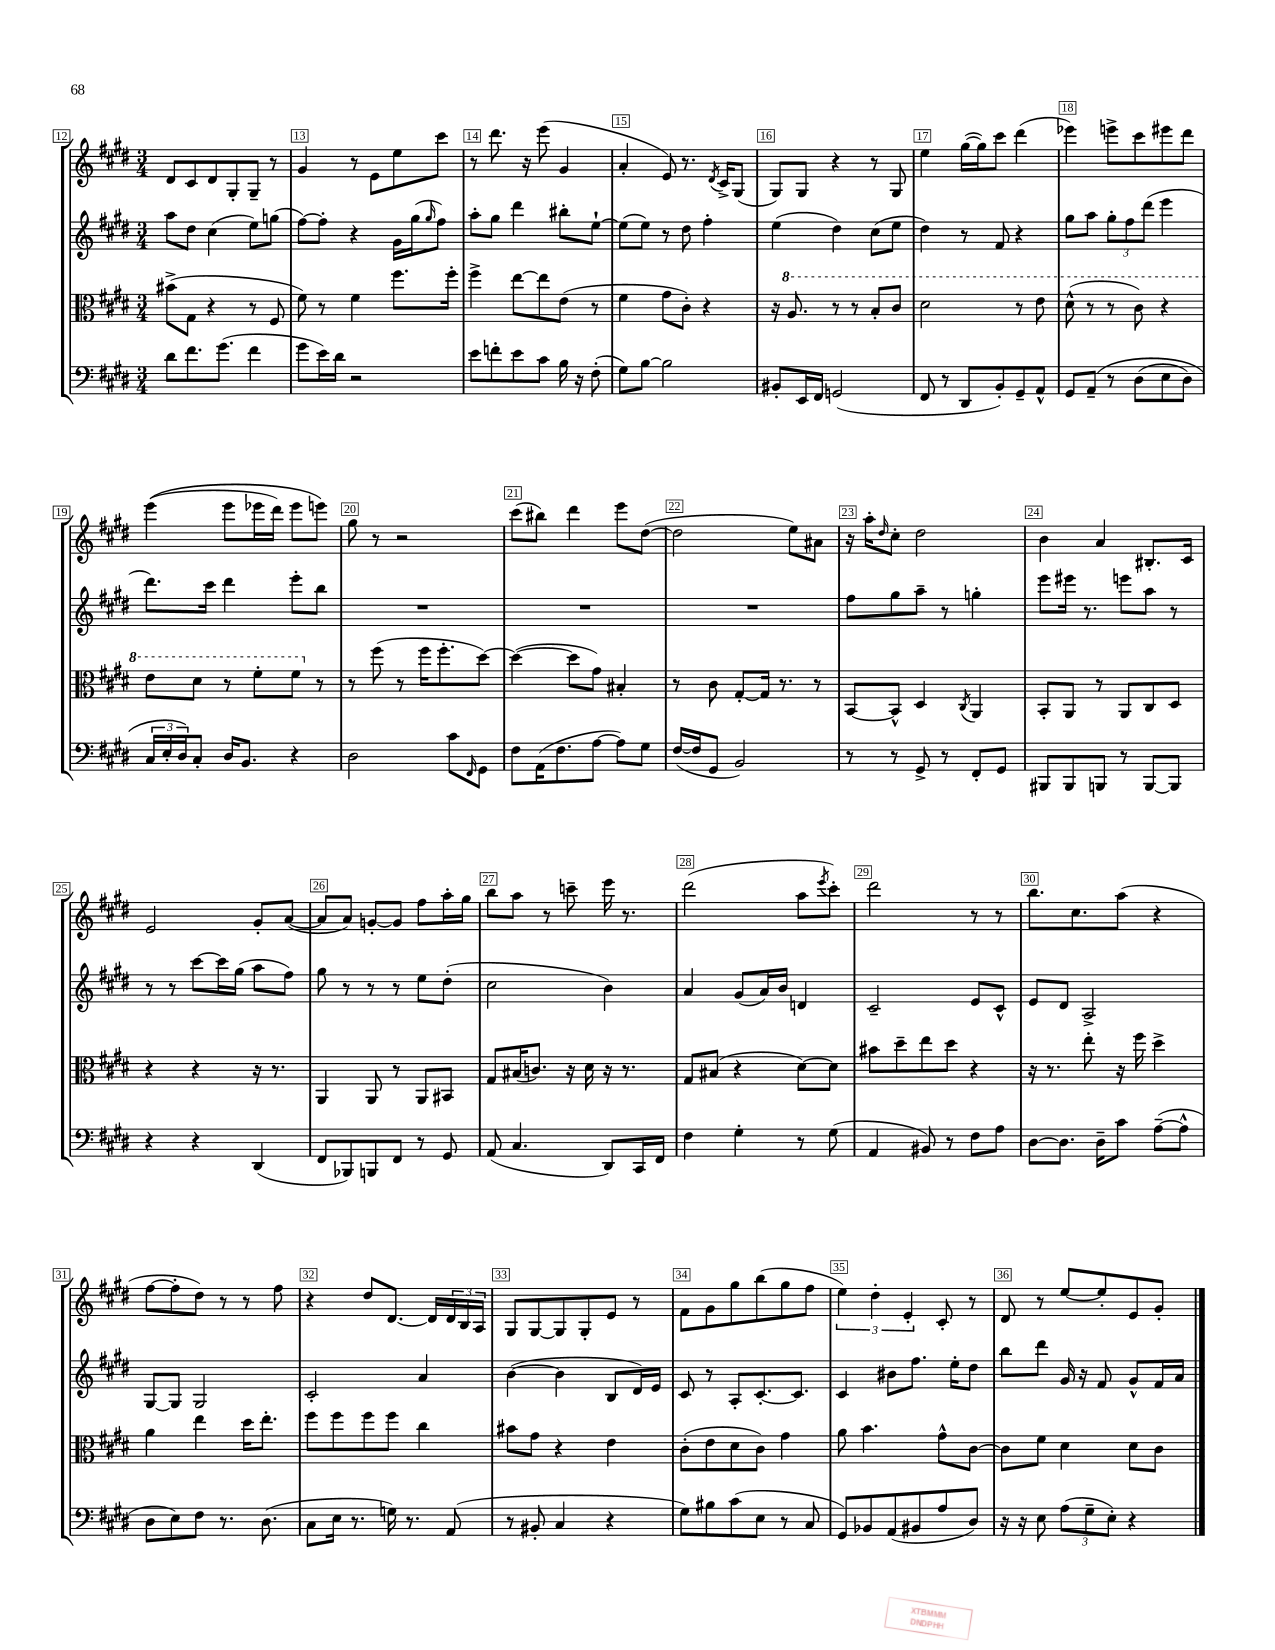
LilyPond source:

<<
\new StaffGroup <<
\new Staff = "s0" {
    \clef treble \key e \major \numericTimeSignature \time 3/4
    dis'8 cis'8 dis'8 gis8-. gis8-- r8 |
    gis'4 r8 e'8 e''8 cis'''8 |
    r8 dis'''8. r16 e'''8( gis'4 |
    a'4-. e'8) r8. \acciaccatura { dis'8 } cis'16-> gis8( |
    gis8) gis8 r4 r8 gis8 |
    e''4 gis''16~( gis''16) cis'''8 dis'''4( |
    ees'''4) e'''8-> cis'''8 eis'''8 dis'''8 |
    e'''4(\( e'''8 ees'''16 dis'''16) ees'''8 e'''8\) |
    gis''8 r8 r2 |
    cis'''8( bis''8) dis'''4 e'''8 dis''8~( |
    dis''2 e''8) ais'8 |
    r16 a''16-. \grace { dis''16 } cis''8-. dis''2 |
    b'4 a'4 bis8.-. cis'16 |
    e'2 gis'8-. a'8~( |
    a'8 a'8) g'8~-. g'8 fis''8 a''16-. gis''16 |
    b''8 a''8 r8 c'''8-- e'''16 r8. |
    dis'''2( a''8 \acciaccatura { e'''8 } cis'''8-.) |
    dis'''2 r8 r8 |
    b''8. cis''8. a''8( r4 |
    fis''8~ fis''8-. dis''8) r8 r8 fis''8 |
    r4 dis''8 dis'8.~ dis'16 \tuplet 3/2 { dis'16 b16 a16 } |
    gis8 gis8~ gis8 gis8-. e'8 r8 |
    fis'8 gis'8 gis''8 b''8( gis''8 fis''8 |
    \tuplet 3/2 { e''4) dis''4-. e'4-. } cis'8-. r8 |
    dis'8 r8 e''8~ e''8-. e'8 gis'8-. \bar "|." |
}
\new Staff = "s1" {
    \clef treble \key e \major \numericTimeSignature \time 3/4
    a''8 dis''8 cis''4( e''8) g''8( |
    fis''8~) fis''8-. r4 gis'16 gis''16( \grace { gis''16 } fis''8) |
    a''8-. gis''8 dis'''4 bis''8-. e''8~-! |
    e''8( e''8) r8 dis''8 fis''4-. |
    e''4( dis''4) cis''8( e''8 |
    dis''4) r8 fis'8 r4 |
    gis''8 a''8 \tuplet 3/2 { gis''8-. fis''8 dis'''8( } e'''4 |
    dis'''8.) cis'''16 dis'''4 e'''8-. b''8 |
    R2. |
    R2. |
    R2. |
    fis''8 gis''8 a''8-- r8 g''4-. |
    e'''8 eis'''16 r8. e'''8 a''8 r8 |
    r8 r8 cis'''8~ cis'''16 gis''16( a''8 fis''8) |
    gis''8 r8 r8 r8 e''8 dis''8-.( |
    cis''2 b'4) |
    a'4 gis'8( a'16) b'16 d'4 |
    cis'2-- e'8 cis'8-^ |
    e'8 dis'8 a2-> |
    gis8~ gis8 gis2 |
    cis'2-. a'4 |
    b'4~( b'4 b8 dis'16) e'16 |
    cis'8 r8 a8-. cis'8.~-. cis'8. |
    cis'4 bis'8 fis''8. e''16-. dis''8 |
    b''8 dis'''8 gis'16 r16 fis'8 gis'8-^ fis'16 a'16 \bar "|." |
}
\new Staff = "s2" {
    \clef alto \key e \major \numericTimeSignature \time 3/4
    bis'8->( gis8 r4 r8 fis8 |
    fis'8) r8 fis'4 fis''8. fis''16-. |
    fis''4-> e''8~ e''8 e'8( r8 |
    fis'4 gis'8 cis'8-.) r4 |
    r16 \ottava #1 a'8. r8 r8 b'8-. cis''8 |
    dis''2 r8 e''8 |
    dis''8-^( r8 r8 cis''8) r4 |
    e''8 dis''8 r8 fis''8-. fis''8 \ottava #0 r8 |
    r8 fis''8( r8 fis''16 fis''8.-. dis''8~) |
    dis''4~( dis''8 gis'8) bis4-. |
    r8 cis'8 gis8~-. gis16 r8. r8 |
    b,8~ b,8-^ dis4 \acciaccatura { cis8 } a,4 |
    b,8-. a,8 r8 a,8 cis8 dis8 |
    r4 r4 r16 r8. |
    a,4 a,8 r8 a,8 bis,8 |
    gis8 bis16( c'8.) r16 dis'16 r16 r8. |
    gis8 bis8( r4 dis'8~) dis'8 |
    bis'8 dis''8-- e''8 dis''8 r4 |
    r16 r8. e''8-. r16 fis''16 dis''4-> |
    a'4 e''4 dis''16 e''8.-. |
    fis''8 fis''8 fis''8 fis''8 cis''4 |
    bis'8 gis'8 r4 e'4 |
    cis'8-.( e'8 dis'8 cis'8) gis'4 |
    a'8 b'4. gis'8-^ cis'8~ |
    cis'8 fis'8 dis'4 dis'8 cis'8 \bar "|." |
}
\new Staff = "s3" {
    \clef bass \key e \major \numericTimeSignature \time 3/4
    dis'8 fis'8. gis'8.( fis'4 |
    gis'8 e'16) dis'16 r2 |
    e'8 f'8-. e'8 cis'8 b16 r16 fis8-.( |
    gis8) b8~ b2 |
    bis,8-. e,16 fis,16 g,2( |
    fis,8 r8 dis,8 b,8-.) gis,8-- a,8-^ |
    gis,8 a,8--\( r8 dis8( e8 dis8) |
    \tuplet 3/2 { cis16 e16-. dis16\) } cis8-. dis16 b,8. r4 |
    dis2 cis'8 \grace { fis,16 } gis,8 |
    fis8 a,16( fis8. a8~ a8) gis8 |
    fis16~( fis16 gis,8 b,2) |
    r8 r8 gis,8-> r8 fis,8-. gis,8 |
    bis,,8 bis,,8 b,,8 r8 b,,8~ b,,8 |
    r4 r4 dis,4( |
    fis,8 bes,,8) b,,8 fis,8 r8 gis,8 |
    a,8( cis4. dis,8) cis,16 fis,16 |
    fis4 gis4-. r8 gis8( |
    a,4 bis,8) r8 fis8 a8 |
    dis8~ dis8. dis16-- cis'8 a8~--( a8-^ |
    dis8 e8) fis8 r8. dis8.( |
    cis8 e16 r8. g16) r8. a,8( |
    r8 bis,8-. cis4 r4 |
    gis8) bis8 cis'8( e8 r8 cis8 |
    gis,8) bes,8 a,8( bis,8 a8 dis8) |
    r16 r16 e8 \tuplet 3/2 { a8( gis8-- e8-.) } r4 \bar "|." |
}
>>
>>
\layout { \context { \Score currentBarNumber = #12 \override BarNumber.break-visibility = ##(#f #t #t) barNumberVisibility = #all-bar-numbers-visible \override BarNumber.stencil = #(make-stencil-boxer 0.1 0.3 ly:text-interface::print) } }
